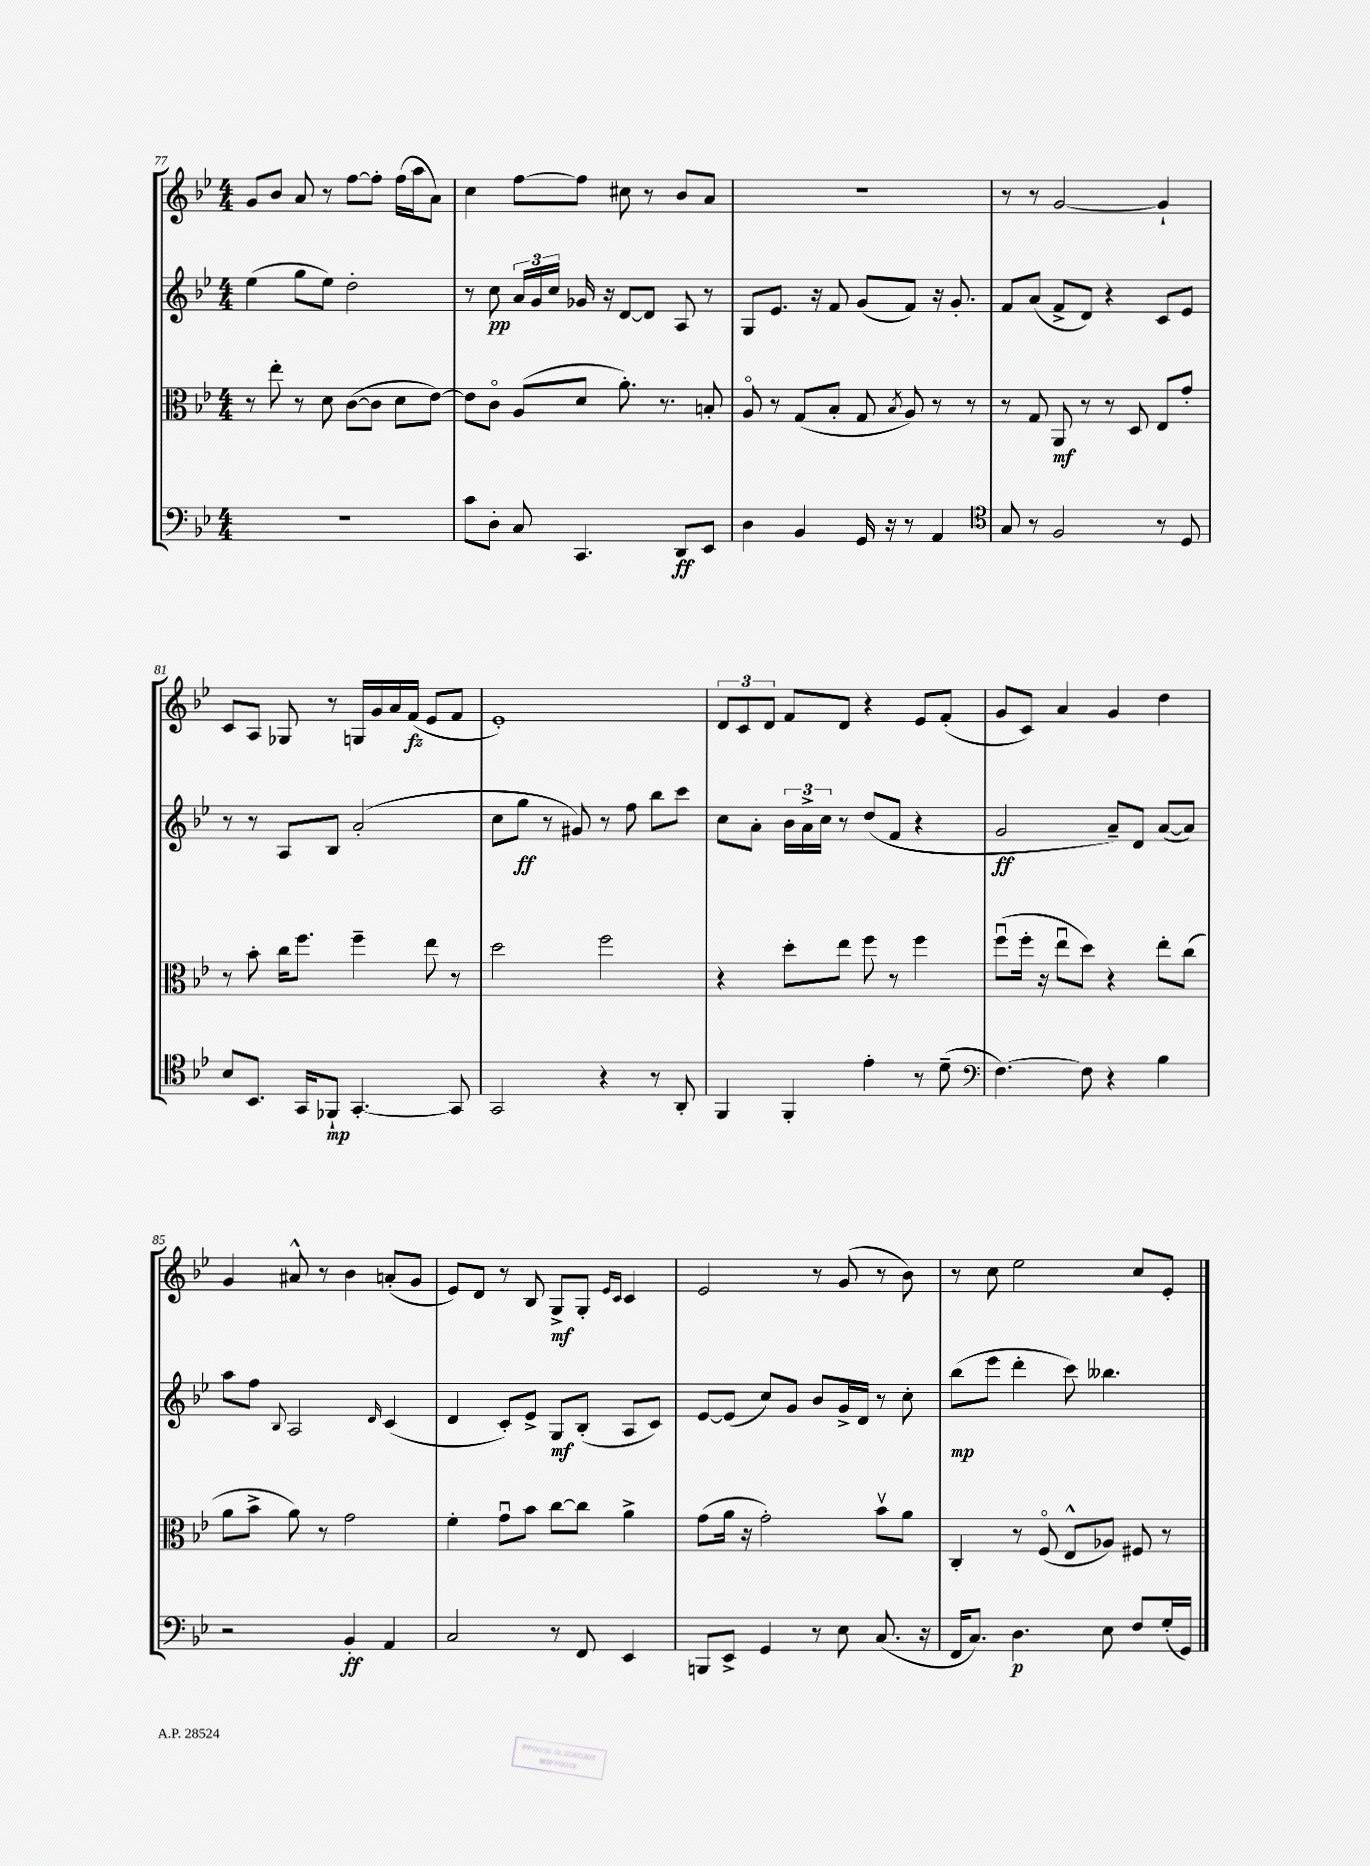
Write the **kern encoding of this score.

**kern	**kern	**kern	**kern
*staff4	*staff3	*staff2	*staff1
*clefF4	*clefC3	*clefG2	*clefG2
*k[b-e-]	*k[b-e-]	*k[b-e-]	*k[b-e-]
*M4/4	*M4/4	*M4/4	*M4/4
1r	8r	(4ee-\	8g/L
.	8ee-'\	.	8b-/J
.	8r	8gg\L	8a/
.	8d\	8ee-\J)	8r
.	([8c\L	2dd'\	[8ff\L
.	8c\]J	.	8ff'\]J
.	8d\L	.	(16ff\LL
.	.	.	16aa\J
.	[8e-\J)	.	8a\J)
=	=	=	=
8c\L	8e-\]L	8r	4cc\
8D'\J	8co\J	8cc\	.
8C/	(8A/L	24a/LL	[8ff\L
.	.	24g/	.
.	.	24cc/JJ	.
4.CC/	8d/J	16g-/	8ff\]J
.	.	16r	.
.	8.a'\)	[8d/L	8cc#\
.	.	8d/]J	8r
.	8.r	.	.
8DD/L	.	8A/	8b-/L
8EE-/J	8B'/	8r	8a/J
=	=	=	=
4D\	8Ao/	8G/L	1r
.	8r	8.e-/J	.
4BB-/	(8G/L	.	.
.	.	16r	.
.	8B-'/J	8f/	.
16GG/	8G/	(8g/L	.
16r	.	.	.
.	8qB-/	.	.
8r	8A/)	8f/J)	.
4AA/	8r	16r	.
.	.	8.g'/	.
.	8r	.	.
=	=	=	=
*clefC4	*	*	*
8G/	8r	8f/L	8r
8r	8G/	(8a/J	8r
2F/	8AA/	8f^/L	[2g/
.	8r	8d/J)	.
.	8r	4r	.
.	8D/	.	.
8r	8E-/L	8c/L	4g`/]
8D/	8g'/J	8e-/J	.
=	=	=	=
8B-/L	8r	8r	8c/L
8.BB-/J	8b-'\	8r	8A/J
.	16cc\LK	8A/L	8G-/
16GG/LK	8.ff\J	.	.
8FF-`/J	.	8B-/J	8r
[4.GG'/	4ff~\	(2a'/	16G/LL
.	.	.	16g/
.	.	.	16a/
.	.	.	(16f/JJ
.	8ee-\	.	8e-/L
8GG/]	8r	.	8f/J
=	=	=	=
2GG/	2dd\	8cc\L	1e-')
.	.	8gg\J	.
.	.	8r	.
.	.	8g#/)	.
4r	2ff\	8r	.
.	.	8ff\	.
8r	.	8bb-\L	.
8AA'/	.	8ccc\J	.
=	=	=	=
4FF/	4r	8cc\L	12d/L
.	.	.	12c/
.	.	8a'\J	.
.	.	.	12d/J
4FF'/	8dd'\L	24b-\LL	8f/L
.	.	24a^\	.
.	.	24cc\JJ	.
.	8ee-\J	8r	8d/J
4e-'\	8ff\	(8dd/L	4r
.	8r	8f/J	.
8r	4ff\	4r	8e-/L
(8d~\	.	.	(8f'/J
=	=	=	=
*clefF4	*	*	*
[4.F\)	(8ffu\L	2g/	8g/L
.	16ff'\Jk	.	8c/J)
.	16r	.	.
.	8ee-u\L	.	4a/
8F\]	8dd\J)	.	.
4r	4r	8a~/L)	4g/
.	.	8d/J	.
4B-\	8ee-'\L	([8a/L	4dd\
.	(8cc\J	8a/]J)	.
=	=	=	=
2r	8a\L	8aa\L	4g/
.	8b-^\J	8ff\J	.
.	.	8qqB-/	.
.	8a\)	2A/	8a#^^/
.	8r	.	8r
4BB-'/	2g\	.	4b-\
.	.	16qqd/	.
4AA/	.	(4c/	(8a'/L
.	.	.	8g/J
=	=	=	=
2C/	4f'\	4d/	8e-/L)
.	.	.	8d/J
.	8gu\L	8c'/L)	8r
.	8b-\J	8e-^/J	8B-/
8r	[8cc\L	8G/L	8G^/L
8FF/	8cc\]J	(8B-'/J	8G'/J
.	.	.	16qqe-/LL
.	.	.	16qqc/JJ
4EE-/	4a^\	8A/L	4c/
.	.	8c/J)	.
=	=	=	=
8BBB/L	(8g\L	[8e-/L	2e-/
8EE-^/J	16a\Jk	(8e-/]J	.
.	16r	.	.
4GG/	2g'\)	8cc/L)	.
.	.	8g/J	.
8r	.	8b-/L	8r
8E-\	.	16g^/L	(8g/
.	.	16d/JJ	.
(8.C/	8b-v\L	8r	8r
.	8a\J	8cc'\	8b-\)
16r	.	.	.
=	=	=	=
16FF/LK	4C'/	(8bb-\L	8r
8.C/J)	.	.	.
.	.	8eee-\J	8cc\
4.D\	8r	4ddd'\	2ee-\
.	(8Fo/	.	.
.	8E-^^/L	8ccc\)	.
8E-\	8A-/J)	4.bb--\	.
8F/L	8F#/	.	8cc/L
(16G'/L	8r	.	8e-'/J
16GG/JJ)	.	.	.
==	==	==	==
*-	*-	*-	*-
